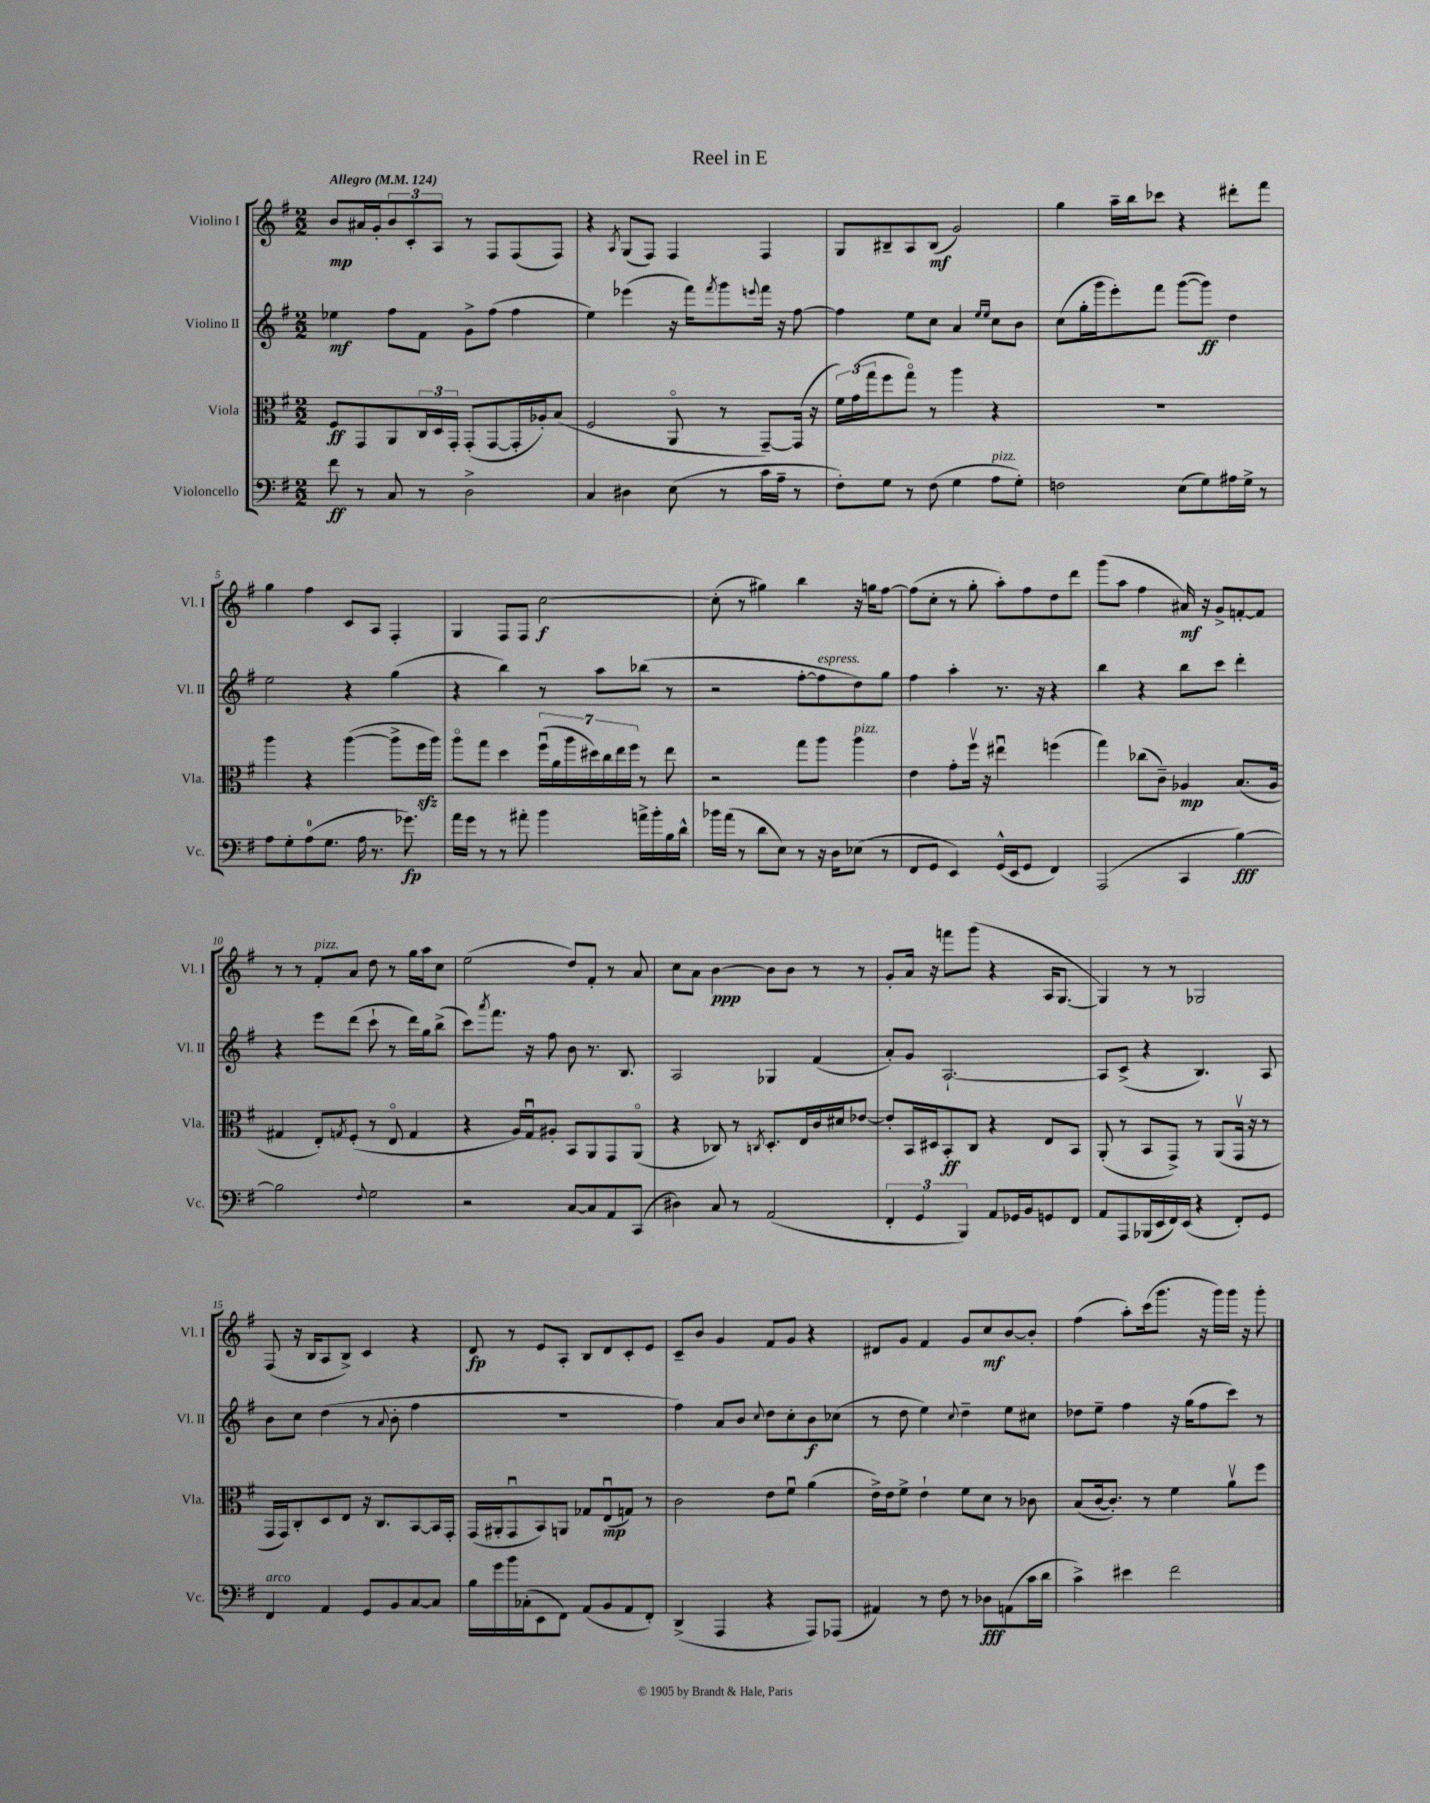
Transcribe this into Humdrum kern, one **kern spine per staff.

**kern	**kern	**kern	**kern
*staff4	*staff3	*staff2	*staff1
*clefF4	*clefC3	*clefG2	*clefG2
*k[f#]	*k[f#]	*k[f#]	*k[f#]
*M2/2	*M2/2	*M2/2	*M2/2
*MM124	*MM124	*MM124	*MM124
8f#\	8F#/L	4ee-\	8b/L
8r	8GG/	.	16a#/L
.	.	.	16g'/J
8C/	8AA/	8ff#\L	12b/
.	.	.	12c'/
8r	24C/L	8f#\J	.
.	24D/	.	12A/J
.	24GG'/JJ	.	.
2D^\	(8GG'/L	8g^\L	8r
.	[8GG/	(8ff#\J	8F#/L
.	16GG'/]L	4ff#\	(8F#/
.	16A-'/J)	.	.
.	(8B/J	.	8F#/J)
=	=	=	=
4C/	2F#/	4ee\)	4r
.	.	.	8qA/
4D#\	.	(4eee-\	(8G/L
.	.	.	8F#/J)
(8E\	8AAo/	16r	4F#/
.	.	16fff#\LK)	.
.	.	8qfff#/	.
8r	8r	8ggg\	.
.	.	8qqeee/	.
16c\LL	[8GG~/L)	16fff#\Jk	4F#/
16A~\JJ	.	16r	.
8r	(16GG/]Jk	[8ff#\	.
.	16r	.	.
=	=	=	=
8F#'\L)	24f#\LL)	4ff#\]	8G/L
.	(24g\	.	.
.	24gg\J	.	.
8G\J	8ff#\	.	8B#~/
8r	8ggo\J)	8ee\L	8A/
(8F#\	8r	8cc\J	(8B#/J
4G\	4aa\	4a/	2g/)
.	.	16qqee/LL	.
.	.	16qqee/JJ	.
8A\L	4r	8cc\L	.
8G'\J)	.	8b\J	.
=	=	=	=
2F\	1r	(8cc\L	4gg\
.	.	16gg'\L	.
.	.	16ggg\J	.
.	.	8eee'\)	16aa~\LL
.	.	.	16bb\J
.	.	8fff#\J	8ccc-\J
(8E\L	.	([8ggg\L	4r
8G\)	.	8ggg\]J)	.
16A#\L	.	4dd\	8ddd#'\L
16G^\JJ	.	.	.
8r	.	.	8fff#\J
=	=	=	=
8A\L	4aa\	2ee\	4gg\
8G'\	.	.	.
(8A\	4r	.	4ff#\
8.G\J	.	.	.
.	([4aa\	4r	8c/L
16A\	.	.	.
8.r	.	.	8A/J
.	8aa^\]L	(4gg\	4F#'/
8.g-\)	.	.	.
.	16ff#\L	.	.
.	16aa\JJ)	.	.
=	=	=	=
16a\LL	8aao\L	4r	4G/
16g\JJ	.	.	.
8r	8gg\J	.	.
8r	4dd\	4bb\)	8F#/L
8a#'\	.	.	8F#/J
4b\	(28ff#u\LL	8r	[2cc\
.	28a\	.	.
.	28aa\	.	.
.	28dd#\)	.	.
.	.	8aa\L	.
.	28cc\	.	.
.	28ee\	.	.
.	28ff#\JJ	.	.
16a^\LL	8r	(8bb-\J	.
16b'\	.	.	.
16B\	8ee\	8r	.
16d^^\JJ	.	.	.
=	=	=	=
16b-\LL	2r	2r	(8cc'\]
(16a\JJ	.	.	.
8r	.	.	8r
8d\L	.	.	4gg#\)
8E\J)	.	.	.
8r	8gg\L	[8ff#'\L	4bb\
16r	8aa\J	8ff#\]	.
16D\LK	.	.	.
(8E-\J	4aa\	8dd\)	16r
.	.	.	16gg\LK
8r	.	8gg\J	[8ff#\J
=	=	=	=
8FF#/L	4e\	4ff#\	(8ff#\]L
8GG/J	.	.	8cc'\J
4EE/)	8g'\L	4aa'\	8r
.	16ff#v\Jk	.	8gg'\
.	16r	.	.
(16GG^^/LL	4ee#u\	8.r	8aa'\L)
16EE/J	.	.	.
8GG/J	.	.	8ff#\
.	.	16r	.
4FF#/)	(4ff\	4r	8dd\
.	.	.	8ddd\J
=	=	=	=
(2AAA/	4gg\)	4bb\	(8ggg\L
.	.	.	8aa\J
.	(8cc-\L	4r	4ff#\
.	8c~\J)	.	.
4CC/	4A-/	8bb\L	16a#/)
.	.	.	16r
.	.	8ccc\J	8g^/L
[4B\)	(8.B/L	4ddd'\	[8f'/
.	.	.	8f/]J
.	16A-/Jk	.	.
=	=	=	=
2B\]	4G#/	4r	8r
.	.	.	8r
.	8E'/L)	8eee\L	8f#'/L
.	8qG/	.	.
.	(8F#'/J	(8ddd\J	8a/J
8qqF#/	.	.	.
2G\	8r	8ccc`\	8dd\
.	8Eo/	8r	8r
.	4G/	16ddd\LL)	16gg\LL
.	.	16gg\J	16aa\J
.	.	(8bb^\J	8cc\J
=	=	=	=
2r	4r	8ccc\L)	(2ee\
.	.	8qaaa/	.
.	.	8.fff#\J	.
.	16A/LL)	.	.
.	16Gu/J	16r	.
.	8A#'/J	8ff#\	.
[8C/L	8BB/L	8b\	8dd/L)
8C/]	8AA/	8.r	8f#'/J
8AA/	8GG/	.	8r
.	.	8.B/	.
(8CC/J	(8AAo/J	.	8a/
=	=	=	=
4D#\)	4r	2A/	8cc\L
.	.	.	8a\J
8C/	8C-/)	.	[4b\
8r	8r	.	.
.	8qC/	.	.
(2AA/	8.D'/L	4G-/	8b\]L
.	.	.	8b\J
.	16E/L	.	.
.	16c/	(4f#/	8r
.	16d#/J	.	.
.	[8e-/J	.	8r
=	=	=	=
6FF#'/	8e-'/]L	8a'/L)	8g'/L
.	16BB/L	8g/J	16a/Jk
6GG/	.	.	.
.	16D#/J	.	16r
.	8BB'/	[2.A`/	8fff\L
6BBB/)	.	.	.
.	8C/J	.	(8ggg\J
8AA/L	4r	.	4r
16GG-/L	.	.	.
16BB/J	.	.	.
8GG/	8E/L	.	16A/LK
.	.	.	[8.G/J
8FF#/J	8BB/J	.	.
=	=	=	=
8AA/L	(8AA'/	8A/]L	4G/])
8AAA/	8r	(8c^/J	.
(16BBB-/L	8BB/L	4r	8r
16EE/	.	.	.
16FF#/)	8GG^/J)	.	8r
(16EE/JJ	.	.	.
4r	8r	4.B/)	2G-/
.	(8AA/L	.	.
8FF#'/L)	16GGv/Jk	.	.
.	16r	.	.
8GG/J	8r	8A/	.
=	=	=	=
4FF#/	16GG/LL	8b\L	(8F#/
.	16GG/J)	.	.
.	8C'/	8cc\J	16r
.	.	.	16B/LK
4AA/	8D/	(4dd\	8A/
.	8E/J	.	8B^/J)
8GG/L	16r	8r	4c/
.	8.C/L	.	.
.	.	8qqa/	.
8BB/	.	8b'\	.
[8C/	[8BB/	4ff#\	4r
8C/]J	16BB/]L	.	.
.	16GG'/JJ	.	.
=	=	=	=
16B\LL	(16GG/LL	1r	8d/
16g\	16AA#'/J	.	.
16b\	8GGu/	.	8r
(16C-'\J	.	.	.
8EE\	8BB/)	.	8e/L
8FF#\J)	8AA/J	.	8A'/J
(8AA/L	8G-/L	.	8B/L
8BB/	(8Eu/	.	8d/
8AA/	8G/J)	.	8c'/
8FF#'/J)	8r	.	8e/J
=	=	=	=
(4DD^/	2c\	4ff#\)	8c~/L
.	.	.	8b/J
4AAA/	.	8a/L	4g/
.	.	8b/J	.
.	.	8qqcc/	.
4r	8e\L	8dd\L	8f#/L
.	8f#u\J	8cc'\	8g/J
8AAA/L)	(4a\	8b\	4r
(8AAA-/J	.	(8cc-\J	.
=	=	=	=
4AA#/)	16e^\LL)	8r	8d#/L
.	16e\J	.	.
.	8f#^\J	8dd\	8g/J
8r	4e`\	4ee\)	4f#/
8F#\	.	.	.
.	.	8qqcc/	.
8r	8f#\L	4dd~\	8g/L
8D-\L	8d\J	.	8cc/
(8AA\	8r	8ee\L	[8b/
16c\L	8c-\	8cc#\J	8b'/]J
16d\JJ	.	.	.
=	=	=	=
4c^\)	(8B/L	8dd-\L	(4ff#\
.	[16c/k	8ee~\J	.
.	8.c'/]J)	.	.
4e#\	.	4ff#\	8aa'\L)
.	8r	.	(16ccc\k
.	.	.	8.ggg\J
2f#\	4f#\	16r	.
.	.	(16gg\LK	.
.	.	8ff#\	16r
.	.	.	16ggg\LL)
.	8av\L	8ccc\J)	16ggg\JJ
.	.	.	16r
.	8ff#\J	8r	8ggg'\
==	==	==	==
*-	*-	*-	*-
